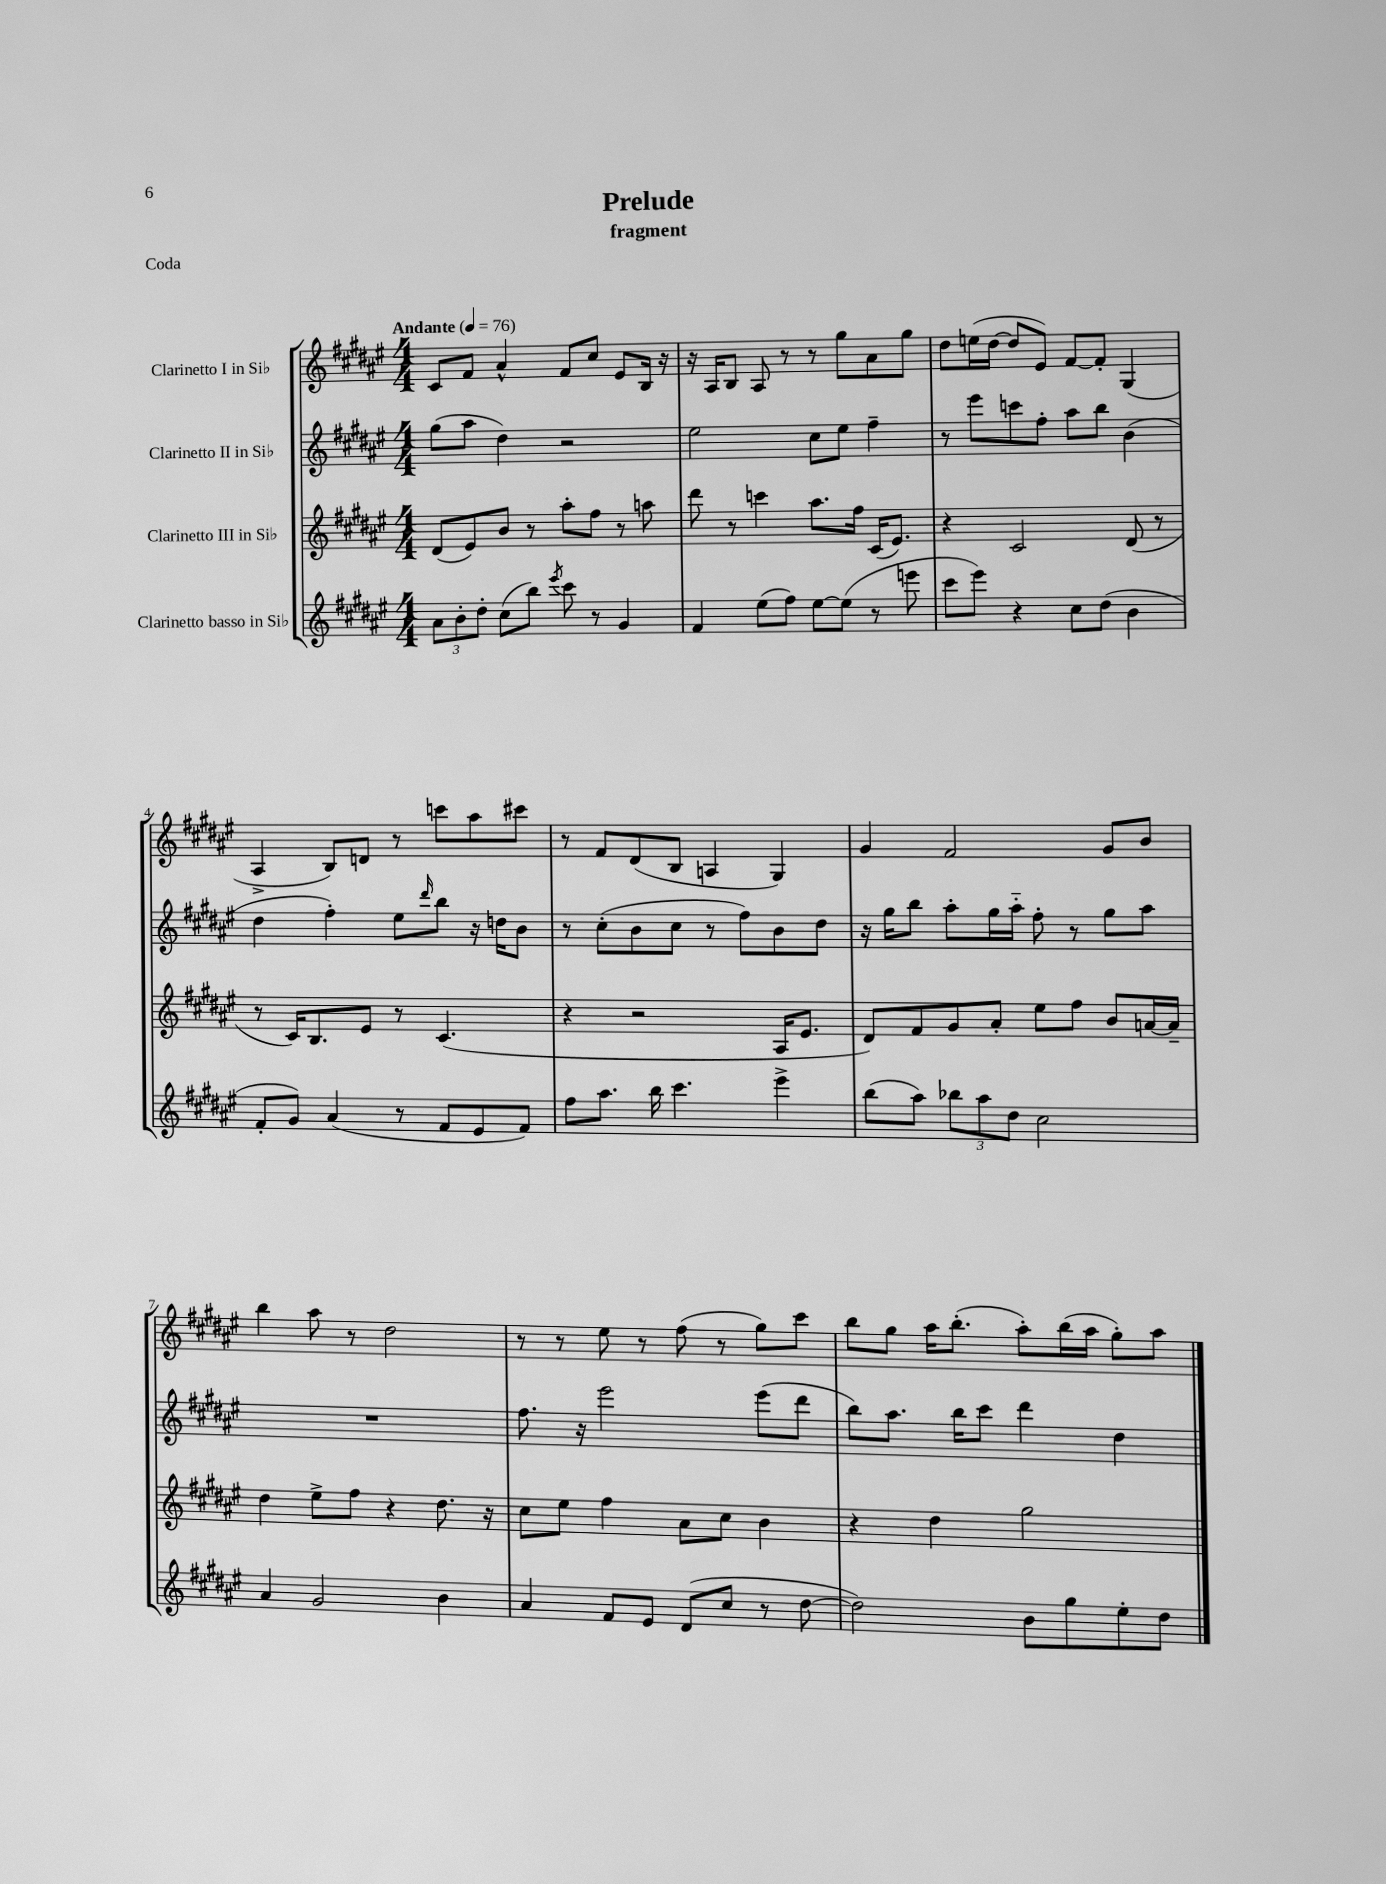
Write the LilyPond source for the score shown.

\header { title = "Prelude" subtitle = "fragment" piece = "Coda" }
<<
\new StaffGroup <<
\new Staff = "s0" \with { instrumentName = "Clarinetto I in Sib" } {
    \clef treble \key fis \major \numericTimeSignature \time 4/4 \tempo "Andante" 4 = 76
    cis'8 fis'8 ais'4-^ fis'8 cis''8 eis'8 b16 r16 |
    r16 ais16 b8 ais8 r8 r8 gis''8 ais'8 gis''8 |
    dis''8 e''16( dis''16~ dis''8 eis'8) fis'8~ fis'8-. gis4( |
    ais4-> b8) d'8 r8 c'''8 ais''8 cis'''8 |
    r8 fis'8 dis'8( b8 a4 gis4) |
    gis'4 fis'2 gis'8 b'8 |
    b''4 ais''8 r8 dis''2 |
    r8 r8 eis''8 r8 fis''8( r8 gis''8) cis'''8 |
    b''8 gis''8 ais''16 b''8.-.( ais''8-.) b''16( ais''16 gis''8-.) ais''8 \bar "|." |
}
\new Staff = "s1" \with { instrumentName = "Clarinetto II in Sib" } {
    \clef treble \key fis \major \numericTimeSignature \time 4/4
    gis''8( ais''8 dis''4) r2 |
    eis''2 cis''8 eis''8 fis''4-- |
    r8 eis'''8 c'''8 fis''8-. ais''8 b''8 b'4( |
    dis''4 fis''4-.) eis''8 \grace { dis'''16 } b''8 r16 d''16 b'8 |
    r8 cis''8-.( b'8 cis''8 r8 fis''8) b'8 dis''8 |
    r16 gis''16 b''8 ais''8-. gis''16 ais''16-_ fis''8-. r8 gis''8 ais''8 |
    R1 |
    fis''8. r16 eis'''2 eis'''8( dis'''8 |
    b''8) ais''8. b''16 cis'''8 dis'''4 dis''4 \bar "|." |
}
\new Staff = "s2" \with { instrumentName = "Clarinetto III in Sib" } {
    \clef treble \key fis \major \numericTimeSignature \time 4/4
    dis'8( eis'8) b'8 r8 ais''8-. fis''8 r8 a''8 |
    dis'''8 r8 c'''4 ais''8. fis''16 cis'16( eis'8.) |
    r4 cis'2 dis'8( r8 |
    r8 cis'16) b8. eis'8 r8 cis'4.( |
    r4 r2 ais16 eis'8. |
    dis'8) fis'8 gis'8 ais'8-. eis''8 fis''8 b'8 a'16~ a'16-- |
    dis''4 eis''8-> fis''8 r4 dis''8. r16 |
    cis''8 eis''8 fis''4 ais'8 cis''8 b'4 |
    r4 dis''4 gis''2 \bar "|." |
}
\new Staff = "s3" \with { instrumentName = "Clarinetto basso in Sib" } {
    \clef treble \key fis \major \numericTimeSignature \time 4/4
    \tuplet 3/2 { ais'8 b'8-. dis''8-. } cis''8( b''8) \acciaccatura { eis'''8 } cis'''8 r8 gis'4 |
    fis'4 eis''8( fis''8) eis''8~ eis''8( r8 e'''8 |
    cis'''8 eis'''8) r4 cis''8 dis''8( b'4 |
    fis'8-. gis'8) ais'4( r8 fis'8 eis'8 fis'8) |
    fis''8 ais''8. b''16 cis'''4. eis'''4-> |
    b''8( ais''8) \tuplet 3/2 { bes''8 ais''8 dis''8 } cis''2 |
    ais'4 gis'2 b'4 |
    ais'4 fis'8 eis'8 dis'8( cis''8 r8 dis''8~ |
    dis''2) b'8 gis''8 eis''8-. dis''8 \bar "|." |
}
>>
>>
